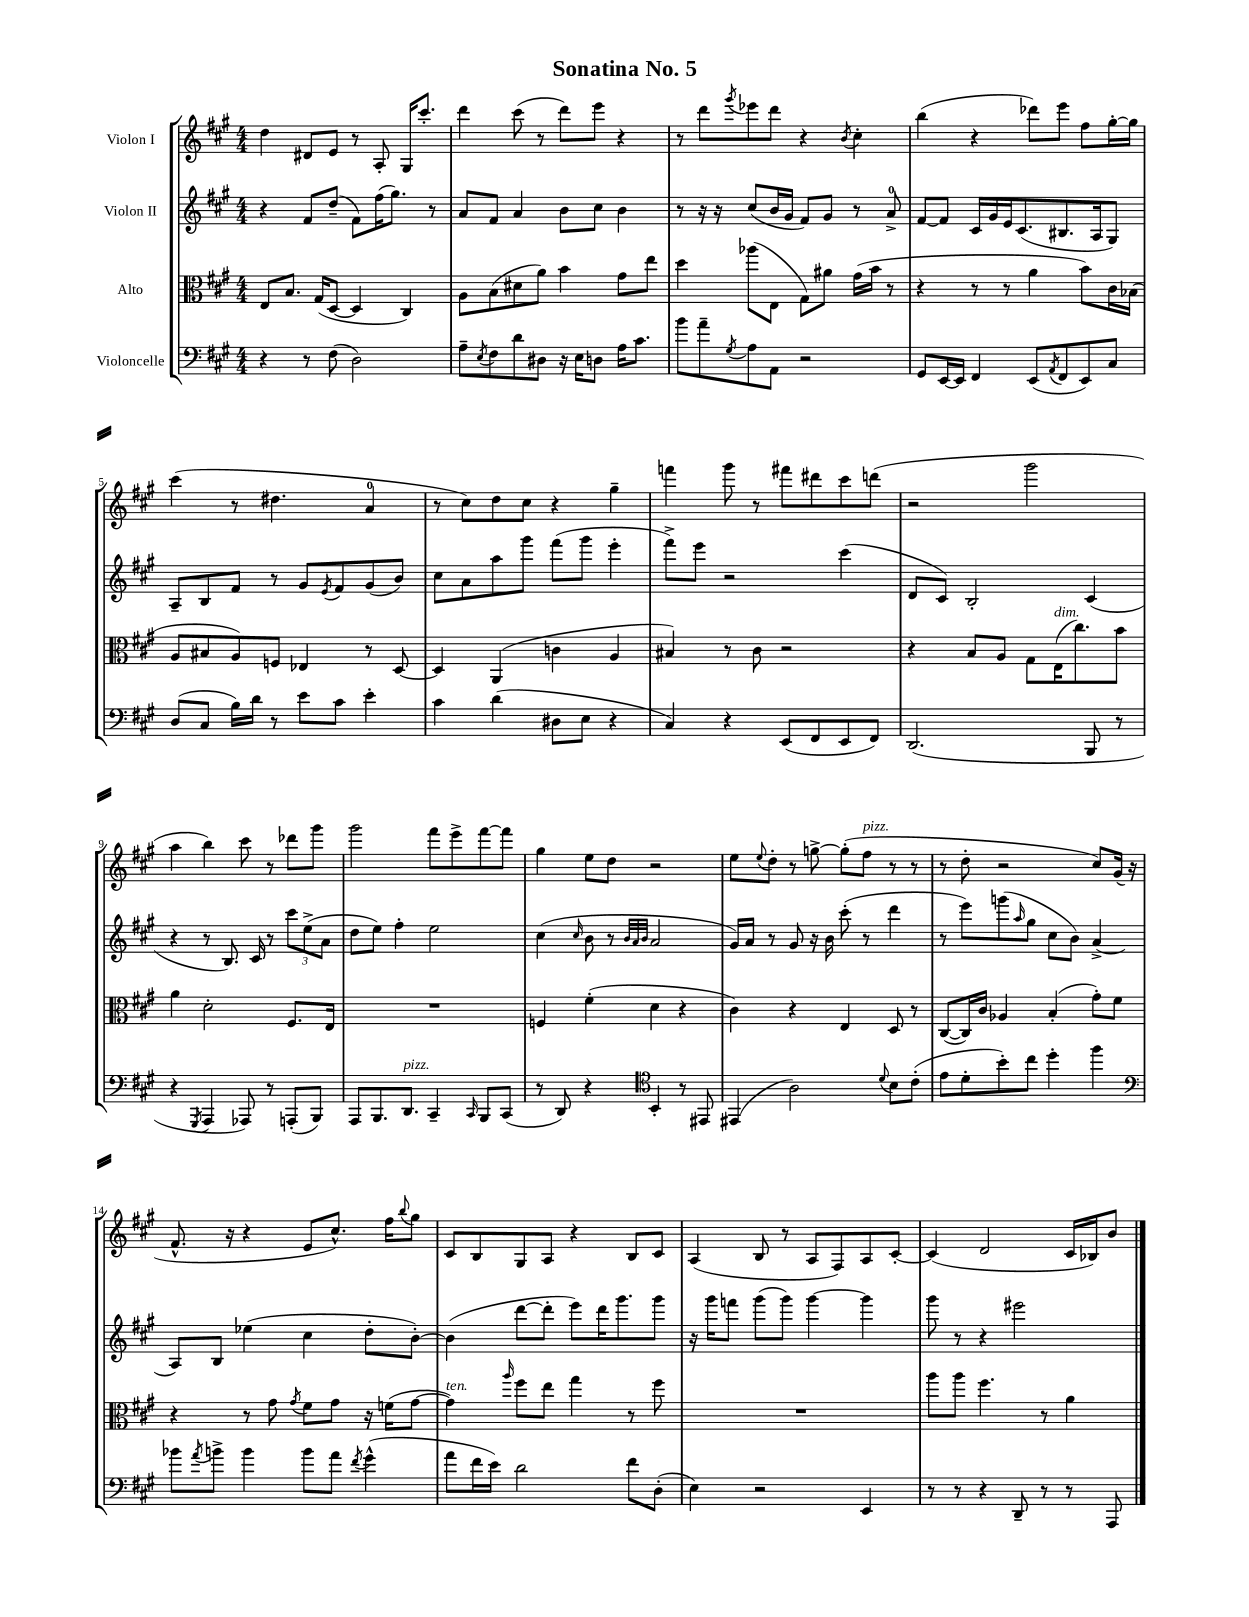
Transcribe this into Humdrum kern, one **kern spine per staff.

**kern	**kern	**kern	**kern
*part4	*part3	*part2	*part1
*staff4	*staff3	*staff2	*staff1
*I"Violoncelle	*I"Alto	*I"Violon II	*I"Violon I
*clefF4	*clefC3	*clefG2	*clefG2
*k[f#c#g#]	*k[f#c#g#]	*k[f#c#g#]	*k[f#c#g#]
*M4/4	*M4/4	*M4/4	*M4/4
=1	=1	=1	=1
4r	8E/L	4r	4dd\
.	8.B/J	.	.
8r	.	8f#/L	8d#X/L
.	(16G#/KL	.	.
(8F#\	[8D/J	(8dd~/J	8e/J
2D\)	4D/]	8f#\L)	8r
.	.	(16ff#\K	8A'/
.	.	8.gg#\J)	.
.	4C#/)	.	16G#/KL
.	.	.	8.ccc#'/J
.	.	8r	.
=2	=2	=2	=2
8A~\L	8A\L	8a/L	4ddd\
8qE/	.	.	.
8F#\	(8B\	8f#/J	.
8d\	8d#X\	4a/	(8ccc#\
8D#X\J	8a\J)	.	8r
16r	4b\	8b\L	8ddd\L)
16E\KL	.	.	.
8Dn\J	.	8cc#\J	8eee\J
16A\KL	8g#\L	4b\	4r
8.c#\J	.	.	.
.	8ee\J	.	.
=3	=3	=3	=3
8b\L	4dd\	8r	8r
8a~\	.	16r	8ddd\L
.	.	16r	.
8qG#/	.	.	8qggg#/
8A\	(8aa-X\L	(8cc#/L	8eee-X\
8AA\J	8E\J	16b/L	8ddd\J
.	.	16g#/JJ	.
2r	8G#\L)	8f#/L)	4r
.	8a#X\J	8g#/J	.
.	.	.	8qb/
.	(16g#\LL	8r	4cc#'\
.	16b\JJ	.	.
.	8r	8a^/	.
=4	=4	=4	=4
8GG#/L	4r	[8f#/L	(4bb\
[16EE/L	.	8f#/J]	.
16EE/JJ]	.	.	.
4FF#/	8r	16c#/LL	4r
.	.	16g#/	.
.	8r	16e/J	.
.	.	(8.c#/	.
(8EE/L	4a\	.	8ddd-X\L)
8qAA/	.	.	.
8FF#/	.	8.B#X/	8eee\J
8EE/)	8b\L)	.	8ff#\L
.	.	16A/k	.
8C#/J	16c#\L	8G#/J)	[16gg#'\L
.	(16B-X\JJ	.	16gg#\JJ]
!!LO:LB:g=z
=5	=5	=5	=5
(8D/L	8A/L	8A~/L	(4ccc#\
8C#/J	8B#X/	8B/	.
16B\LL)	8A/)	8f#/J	8r
16d\JJ	.	.	.
8r	8Fn/J	8r	4.dd#X\
8e\L	4E-X/	8g#/L	.
.	.	8qe/	.
8c#\J	.	8f#/	.
4e'\	8r	(8g#/	4a/
.	[8D/	8b/J)	.
=6	=6	=6	=6
4c#\	4D/]	8cc#\L	8r
.	.	8a\	8cc#\L)
(4d\	(4AA/	8aa\	8dd\
.	.	8ggg#\J	8cc#\J
8D#X\L	4cn\	(8fff#\L	4r
8E\J	.	8ggg#\J	.
4r	4A/	4eee'\	4gg#~\
=7	=7	=7	=7
4C#/)	4B#X/)	8fff#^\L)	4fffn\
.	.	8eee\J	.
4r	8r	2r	8ggg#\
.	8c#\	.	8r
(8EE/L	2r	.	8fff#X\L
8FF#/	.	.	8ddd#X\
8EE/	.	(4ccc#\	8ccc#\
8FF#/J)	.	.	(8dddn\J
=8	=8	=8	=8
(2.DD/	4r	8d/L	2r
.	.	8c#/J)	.
.	8B/L	2B'/	.
.	8A/J	.	.
.	8G#\L	.	2ggg#\
!	!LO:TX:a:i:t=dim.	!	!
.	(16E\K	.	.
.	8.cc#\)	.	.
8BBB/	.	(4c#/	.
8r	8b\J	.	.
!!LO:LB:g=z
=9	=9	=9	=9
4r	4a\	4r	4aa\
8qGGG#/	.	.	.
4AAA/	2d'\	8r	4bb\)
.	.	8.B/)	.
8AAA-X/)	.	.	8ccc#\
.	.	16c#/	.
8r	.	8r	8r
(8AAAn'/L	8.F#/L	12ccc#\L	8ddd-X\L
.	.	(12ee^\	.
8BBB/J)	.	.	8ggg#\J
.	.	12a\J	.
.	16E/Jk	.	.
=10	=10	=10	=10
8AAA/L	1r	8dd\L	2ggg#\
8.BBB/	.	8ee\J)	.
.	.	4ff#'\	.
!LO:TX:a:i:t=pizz.	!	!	!
8.DD/J	.	.	.
4CC#~/	.	2ee\	8fff#\L
.	.	.	8eee^\
16qqCC#/	.	.	.
8BBB/L	.	.	[8fff#\
(8CC#/J	.	.	8fff#\J]
=11	=11	=11	=11
8r	4Fn/	(4cc#\	4gg#\
8DD/)	.	.	.
.	.	16qqcc#/	.
4r	(4f#'\	8b\	8ee\L
.	.	8r	8dd\J
*clefC4	*	*	*
.	.	32qqb/LLL	.
.	.	32qqa/	.
.	.	32qqb/JJJ	.
4BB'/	4d\	2a/	2r
8r	4r	.	.
8EE#X/	.	.	.
=12	=12	=12	=12
(4EE#X/	4c#\)	16g#/LL)	8ee\L
.	.	16a/JJ	.
.	.	.	8qqee/
.	.	8r	8dd'\J
2A\)	4r	8g#/	8r
.	.	16r	[8ggn^\
.	.	16b\	.
.	4E/	(8ccc#'\	(8gg'\L]
!	!	!	!LO:TX:a:i:t=pizz.
.	.	8r	8ff#\J
8qqd/	.	.	.
8B\L	8D/	4ddd\	8r
(8c#'\J	8r	.	8r
=13	=13	=13	=13
8e\L	([8C#/L	8r	8r
8d'\	16C#/L])	8eee\L)	8dd'\
.	16c#/JJ	.	.
8b'\)	4A-X/	(8gggn\	2r
.	.	16qqaa/	.
8cc#\J	.	8gg#\J	.
4dd'\	(4B'/	8cc#\L	.
.	.	8b\J)	.
4ff#\	8g#'\L)	(4a^/	8cc#/L)
.	8f#\J	.	(16g#/Jk
.	.	.	16r
!!LO:LB:g=z
=14	=14	=14	=14
*clefF4	*	*	*
8b-X\L	4r	8A/L)	8.f#^^/
8qa/	.	.	.
8bn^\J	.	8B/J	.
.	.	.	16r
4b\	8r	(4ee-X\	4r
.	8g#\	.	.
.	8qg#/	.	.
8b\L	8f#\L	4cc#\	8e/L
8a\J	8g#\J	.	8.cc#^^/J)
8qf#/	.	.	.
(4g#^^\	16r	8dd'\L	.
.	(16fn\KL	.	16ff#\KL
.	.	.	8qqbb/
.	[8g#\J	[8b'\J)	8gg#\J
=15	=15	=15	=15
!	!LO:TX:a:i:t=ten.	!	!
8a\L	4g#\])	(4b\]	8c#/L
16f#\L	.	.	8B/
16e\JJ)	.	.	.
.	16qqaa/	.	.
2d\	8ff#\L	[8ddd\L	8G#/
.	8ee\J	8ddd'\J]	8A/J
.	4gg#\	8eee\L)	4r
.	.	16ddd\K	.
.	.	8.ggg#\	.
8f#\L	8r	.	8B/L
(8D'\J	8ff#\	8ggg#\J	8c#/J
=16	=16	=16	=16
4E\)	1r	16r	(4A/
.	.	16ggg#\KL	.
.	.	8fffn\J	.
2r	.	(8ggg#\L	8B/
.	.	8ggg#\J)	8r
.	.	[4ggg#\	8A/L
.	.	.	8F#/)
4EE/	.	4ggg#\]	8A/
.	.	.	[8c#'/J
=17	=17	=17	=17
8r	8aa\L	8ggg#\	(4c#/]
8r	8aa\J	8r	.
4r	4.ff#\	4r	2d/
8DD~/	.	2eee#X\	.
8r	8r	.	.
8r	4a\	.	16c#/LL
.	.	.	16B-X/J)
8AAA/	.	.	8b/J
==	==	==	==
*-	*-	*-	*-
